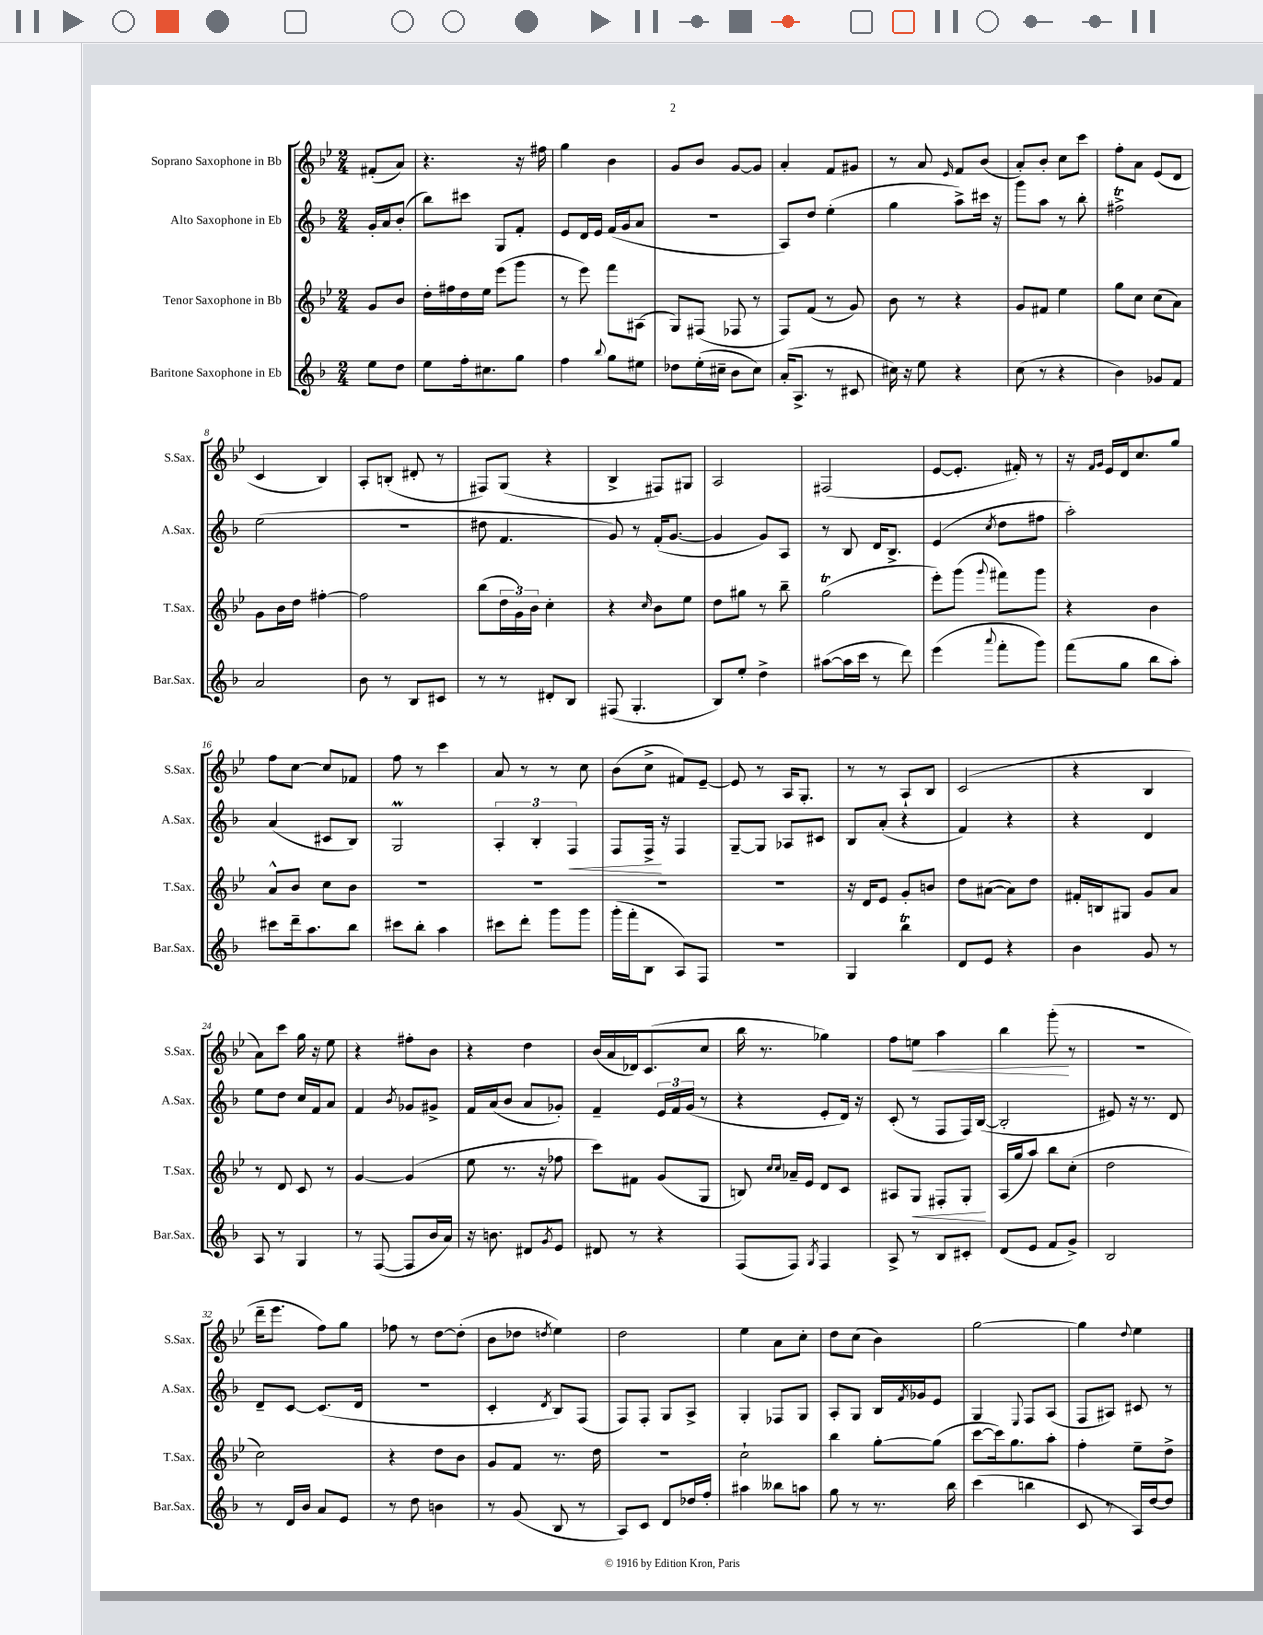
<<
\new StaffGroup <<
\new Staff = "s0" \with { instrumentName = "Soprano Saxophone in Bb" shortInstrumentName = "S.Sax." } {
    \clef treble \key bes \major \numericTimeSignature \time 2/4 \partial 4
    fis'8-.( a'8) |
    r4. r16 fis''16 |
    g''4 bes'4 |
    g'8 bes'8 g'8~ g'8 |
    a'4-. f'8 gis'8 |
    r8 a'8 \grace { ees'16 } f'8 bes'8( |
    a'8-.) bes'8-. c''8 c'''8 |
    f''8-. a'8 ees'8( d'8 |
    c'4 bes4) |
    a8-. b8-.( dis'8-. r8 |
    fis8) g8( r4 |
    bes4-> fis8) gis8 |
    a2 |
    fis2( |
    ees'8~ ees'8.-. fis'16-.) r8 |
    r16 \grace { f'16 g'16 } ees'16 d'16 c''8. g''8 |
    f''8 c''8~ c''8 fes'8 |
    f''8 r8 c'''4 |
    a'8 r8 r8 c''8 |
    bes'8( c''8-> fis'8) ees'8~-- |
    ees'8 r8 a16 g8.-. |
    r8 r8 a8-! bes8 |
    c'2( |
    r4 bes4 |
    a'8) c'''8 g''16 r16 ees''8 |
    r4 fis''8-. bes'8 |
    r4 d''4 |
    bes'16( a'16 des'16) c'8.( c''8 |
    bes''16 r8. ges''4) |
    f''8 e''8\< a''4 |
    bes''4 g'''8-.\!( r8 |
    R2 |
    d'''16-- ees'''8. f''8) g''8 |
    fes''8 r8 d''8~ d''8-.( |
    bes'8 des''8 \acciaccatura { d''8 } ees''4) |
    d''2 |
    ees''4 a'8 c''8-. |
    d''8 c''8( bes'4) |
    g''2~ |
    g''4 \appoggiatura { d''8 } ees''4 \bar "|." |
}
\new Staff = "s1" \with { instrumentName = "Alto Saxophone in Eb" shortInstrumentName = "A.Sax." } {
    \clef treble \key f \major \numericTimeSignature \time 2/4 \partial 4
    g'16-. a'16 bes'8-.( |
    bes''8) cis'''8 g8 f'8-. |
    e'8 d'16 e'16 f'16( g'16 a'8 |
    R2 |
    a8) d''8 e''4-.( |
    g''4 a''8->) cis'''16 r16 |
    g'''8 a''8 r8 bes''8-. |
    fis''2->\trill |
    e''2( |
    R2 |
    dis''8 f'4. |
    g'8) r8 f'16-.( g'8.~ |
    g'4 g'8) a8 |
    r8 bes8 d'16 bes8.-> |
    e'4( \acciaccatura { c''8 } d''8 fis''8 |
    a''2-.) |
    a'4( cis'8 bes8) |
    g2\prall |
    \tuplet 3/2 { a4-. bes4-. f4\< } |
    f8 f16->\! r16 f4 |
    g8~-- g8 aes8 cis'8 |
    bes8 a'8-.( r4 |
    f'4) r4 |
    r4 d'4 |
    e''8 d''8 c''16 f'16 a'8 |
    f'4 \acciaccatura { bes'8 } ges'8 gis'8-> |
    f'16 a'16( bes'8 a'8 ges'8-.) |
    f'4-- \tuplet 3/2 { e'16 f'16 g'16( } r8 |
    r4 e'8-. d'16) r16 |
    c'8-.( r8 f8 f16) bes16~( |
    bes2-. |
    eis'8) r16 r8. d'8 |
    d'8-- c'8~ c'8.( d'16 |
    R2 |
    c'4-. \acciaccatura { d'8 } bes8) f8( |
    f8) f8-. g8 a8-> |
    g4-. fes8 g8 |
    a8-. g8 bes16 \acciaccatura { f'8 } ges'16 e'8 |
    g4 \appoggiatura { e8 } f8 a8( |
    f8 ais8) cis'8 r8 \bar "|." |
}
\new Staff = "s2" \with { instrumentName = "Tenor Saxophone in Bb" shortInstrumentName = "T.Sax." } {
    \clef treble \key bes \major \numericTimeSignature \time 2/4 \partial 4
    g'8 bes'8 |
    d''16-. fis''16 d''16 ees''16 ees'''8( g'''8 |
    r8 ees'''8) f'''8 ais8( |
    g8) fis8( fes8 r8 |
    f8) f'8( r8 g'8) |
    bes'8 r8 r4 |
    g'8 fis'8 ees''4 |
    g''8 c''8 c''8( a'8) |
    g'8 bes'16 d''16 fis''4~-. |
    fis''2 |
    bes''8( \tuplet 3/2 { d''16 g'16) bes'16 } c''4-. |
    r4 \grace { c''16 } bes'8 ees''8 |
    d''8 gis''8 r8 bes''8-- |
    g''2\trill( |
    ees'''8-.) g'''8( \appoggiatura { g'''8 } fis'''8) g'''8 |
    r4 bes'4 |
    a'8-^ bes'8 c''8 bes'8 |
    R2 |
    R2 |
    R2 |
    R2 |
    r16 d'16 ees'8 g'8-. b'8 |
    d''8 ais'8~( ais'8) d''8 |
    fis'16-. b16 gis8 g'8 a'8 |
    r8 d'8 c'8 r8 |
    g'4~ g'4( |
    ees''8 r8. r16 fes''8 |
    c'''8) fis'8 g'8( g8 |
    b8) \grace { c''16 c''16 } aes'16-- ees'16 d'8 c'8 |
    ais8 g8\< fis8-. g8-.\! |
    a16( g''16 a''8) bes''8 c''8-.( |
    d''2 |
    c''2) |
    r4 d''8 bes'8 |
    g'8 f'8 r8. d''16 |
    R2 |
    c''2-! |
    bes''4 g''8~-. g''8( |
    c'''8~ c'''16) g''8. a''8-. |
    f''4-. ees''8-- d''8-> \bar "|." |
}
\new Staff = "s3" \with { instrumentName = "Baritone Saxophone in Eb" shortInstrumentName = "Bar.Sax." } {
    \clef treble \key f \major \numericTimeSignature \time 2/4 \partial 4
    e''8 d''8 |
    e''8 f''16-. cis''8. g''8 |
    f''4 \appoggiatura { bes''8 } g''8 eis''8 |
    des''8 e''16-.( cis''16-- bes'8 cis''8) |
    a'16-.( a8.-> r8 cis'8 |
    cis''16) r16 e''8 r4 |
    c''8( r8 r4 |
    bes'4) ges'8 f'8 |
    a'2 |
    bes'8 r8 bes8 cis'8 |
    r8 r8 dis'8-. bes8 |
    fis8( g4.-. |
    bes8) e''8-. d''4-> |
    ais''8~( ais''16 c'''16 r8 d'''8) |
    e'''4( \appoggiatura { a'''8 } f'''8-. g'''8) |
    f'''8( g''8 bes''8 a''8-.) |
    cis'''8 d'''16-- a''8. bes''8 |
    cis'''8 bes''8-. a''4 |
    cis'''8 d'''8-. g'''8 g'''8 |
    g'''16-.( f'''16-. bes8 a8) f8 |
    R2 |
    g4 bes''4\trill |
    d'8 e'8 r4 |
    bes'4 g'8 r8 |
    a8 r8 g4 |
    r8 f8~( f8 bes'16 a'16) |
    r16 b'8. dis'8 \acciaccatura { g'8 } e'8 |
    dis'8 r8 r4 |
    f8( f8) \acciaccatura { g8 } f4 |
    a8-> r8 bes8 cis'8-. |
    d'8( e'8 f'8 g'8->) |
    bes2 |
    r8 d'16 bes'16 a'8 e'8 |
    r8 d''8 b'4 |
    r8 g'8( bes8 r8 |
    a8) c'8 d'8 des''16 f''16-. |
    ais''4 beses''8 a''8 |
    g''8 r8 r8. bes''16 |
    c'''4( b''4 |
    c'8 r8 a16) d''16~ d''8 \bar "|." |
}
>>
>>
